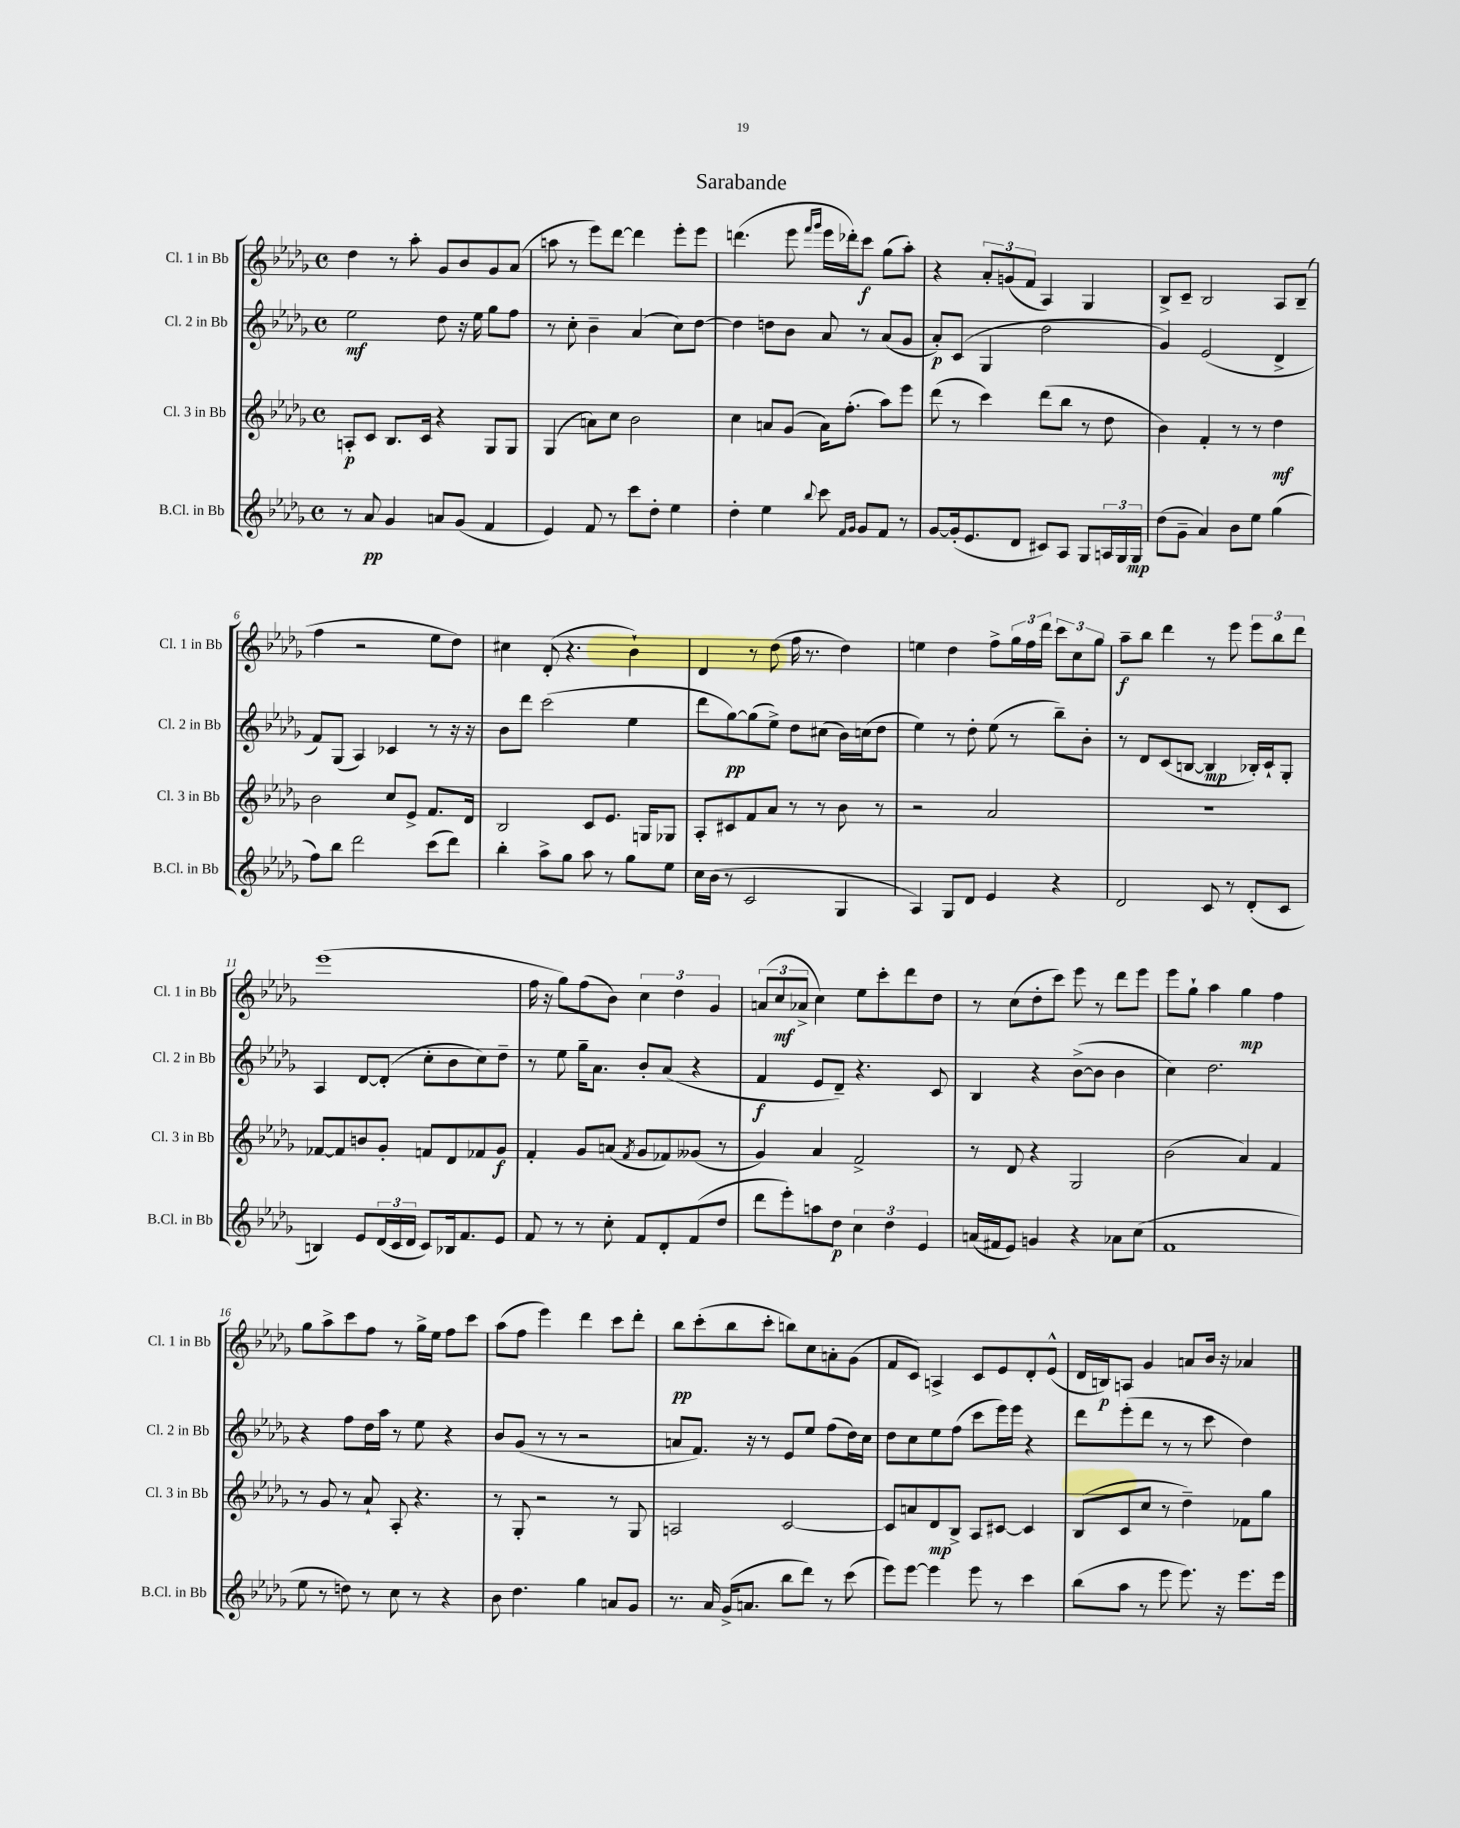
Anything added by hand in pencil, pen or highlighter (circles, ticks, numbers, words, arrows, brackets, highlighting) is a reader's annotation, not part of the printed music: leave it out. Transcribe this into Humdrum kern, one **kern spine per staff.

**kern	**dynam	**kern	**dynam	**kern	**dynam	**kern	**dynam
*part4	*part4	*part3	*part3	*part2	*part2	*part1	*part1
*staff4	*staff4	*staff3	*staff3	*staff2	*staff2	*staff1	*staff1
*I"B.Cl. in Bb	*	*I"Cl. 3 in Bb	*	*I"Cl. 2 in Bb	*	*I"Cl. 1 in Bb	*
*I'B.Cl. in Bb	*	*I'Cl. 3 in Bb	*	*I'Cl. 2 in Bb	*	*I'Cl. 1 in Bb	*
*clefG2	*	*clefG2	*	*clefG2	*	*clefG2	*
*k[b-e-a-d-g-]	*	*k[b-e-a-d-g-]	*	*k[b-e-a-d-g-]	*	*k[b-e-a-d-g-]	*
*M4/4	*	*M4/4	*	*M4/4	*	*M4/4	*
*met(c)	*	*met(c)	*	*met(c)	*	*met(c)	*
=1	=1	=1	=1	=1	=1	=1	=1
8r	.	8An'/L	p	2ee-\	mf	4dd-\	.
8a-/	pp	8c/J	.	.	.	.	.
4g-/	.	8.B-/L	.	.	.	8r	.
.	.	.	.	.	.	8aa-'\	.
.	.	16c/Jk	.	.	.	.	.
8an/L	.	4r	.	8dd-\	.	8g-/L	.
(8g-/J	.	.	.	16r	.	8b-/	.
.	.	.	.	16ee-\	.	.	.
4f/	.	8G-/L	.	8gg-\L	.	8g-/	.
.	.	8G-/J	.	8ff\J	.	(8a-/J	.
=2	=2	=2	=2	=2	=2	=2	=2
4e-/)	.	(4G-/	.	8r	.	8aan\	.
.	.	.	.	8cc'\	.	8r	.
8f/	.	8an\L)	.	4b-~\	.	8eee-\L)	.
8r	.	8cc\J	.	.	.	[8ddd-\J	.
8ccc\L	.	2b-\	.	(4a-/	.	4ddd-\]	.
8dd-'\J	.	.	.	.	.	.	.
4ee-\	.	.	.	8cc\L)	.	8eee-'\L	.
.	.	.	.	[8dd-\J	.	8eee-\J	.
=3	=3	=3	=3	=3	=3	=3	=3
4dd-'\	.	4cc\	.	4dd-\]	.	(4.dddn\	.
4ee-\	.	8an/L	.	8ddn\L	.	.	.
.	.	(8g-/J	.	8b-\J	.	8eee-\	.
.	.	.	.	.	.	16qqfff/LL	.
8qqbb-/	.	.	.	.	.	16qqggg-/JJ	.
8ccc\	.	16a\KL)	.	8a-/	.	16eee-\LL	.
.	.	(8.ff'\J	.	.	.	16ddd-X'\J)	.
16qqf/LL	.	.	.	.	.	.	.
16qqg-/JJ	.	.	.	.	.	.	.
8g-/L	.	.	.	8r	.	8ccc\J	f
8f/J	.	8aa-\L)	.	(8a-/L	.	(8gg-\L	.
8r	.	8eee-\J	.	8g-/J	.	8aa-'\J)	.
=4	=4	=4	=4	=4	=4	=4	=4
[8g-/L	.	(8ddd-\	.	8a-'/L)	p	4r	.
(16g-'/k]	.	8r	.	(8c/J	.	.	.
8.e-/	.	.	.	.	.	.	.
.	.	4ccc\)	.	4G-/	.	12a-'/L	.
.	.	.	.	.	.	(12gn/	.
8d-/J	.	.	.	.	.	.	.
.	.	.	.	.	.	12f/J	.
8c#X/L)	.	(8ddd-\L	.	2dd-\	.	4A-/)	.
8A-/J	.	8bb-\J	.	.	.	.	.
8G-/L	.	8r	.	.	.	4G-/	.
24An/L	.	8dd-\	.	.	.	.	.
24G-/	.	.	.	.	.	.	.
24G-/JJ	mp	.	.	.	.	.	.
=5	=5	=5	=5	=5	=5	=5	=5
(8dd-\L	.	4b-\)	.	4g-/)	.	8B-^/L	.
8g-~\J	.	.	.	.	.	8c~/J	.
4a-/)	.	4f'/	.	(2e-/	.	2B-/	.
8b-\L	.	8r	.	.	.	.	.
8ee-\J	.	8r	.	.	.	.	.
(4gg-\	.	4dd-\	mf	4d-^/	.	8A-/L	.
.	.	.	.	.	.	(8B-~/J	.
!!LO:LB:g=z
=6	=6	=6	=6	=6	=6	=6	=6
8ff\L)	.	2b-\	.	8f/L)	.	4ff\	.
8bb-\J	.	.	.	(8G-/J	.	.	.
2ddd-\	.	.	.	4A-/)	.	2r	.
.	.	8cc/L	.	4c-X/	.	.	.
.	.	8e-^/J	.	.	.	.	.
(8ccc\L	.	8.f/L	.	8r	.	8ee-\L	.
8ddd-\J)	.	.	.	16r	.	8dd-\J)	.
.	.	16d-/Jk	.	16r	.	.	.
=7	=7	=7	=7	=7	=7	=7	=7
4bb-'\	.	2B-/	.	8b-\L	.	4cc#X\	.
.	.	.	.	8ddd-\J	.	.	.
8aa-^\L	.	.	.	(2ccc\	.	(8d-'/	.
8gg-\J	.	.	.	.	.	4.r	.
8aa-\	.	8c/L	.	.	.	.	.
8r	.	8.e-/J	.	.	.	.	.
8gg-\L	.	.	.	4ee-\	.	4b-`\)	.
.	.	16Gn/KL	.	.	.	.	.
8ee-\J	.	8G-X/J	.	.	.	.	.
=8	=8	=8	=8	=8	=8	=8	=8
16cc\LL	.	8A-'/L	.	8ddd-\L	.	4d-/	.
(16b-\JJ	.	.	.	.	.	.	.
8r	.	8c#X/	.	[8gg-\)	pp	.	.
2c/	.	8f/	.	(8gg-\]	.	8r	.
.	.	8a-/J	.	8ee-^\J)	.	(8dd-\	.
.	.	8r	.	8dd-\L	.	16ff\	.
.	.	.	.	.	.	8.r	.
.	.	8r	.	(8cc#X\J	.	.	.
4G-/	.	8b-\	.	16b-\LL)	.	4dd-\)	.
.	.	.	.	(16ccn\J	.	.	.
.	.	8r	.	8dd-\J	.	.	.
=9	=9	=9	=9	=9	=9	=9	=9
4A-/)	.	2r	.	4ee-\)	.	4een\	.
8G-/L	.	.	.	8r	.	4dd-\	.
8d-/J	.	.	.	8dd-'\	.	.	.
4e-/	.	2a-/	.	(8ee-\	.	8ff^\L	.
.	.	.	.	8r	.	24gg-\L	.
.	.	.	.	.	.	24ff\	.
.	.	.	.	.	.	24ddd-\JJ	.
4r	.	.	.	8bb-~\L)	.	12ccc\L	.
.	.	.	.	.	.	12cc\	.
.	.	.	.	8b-'\J	.	.	.
.	.	.	.	.	.	12gg-\J	.
=10	=10	=10	=10	=10	=10	=10	=10
2d-/	.	1r	.	8r	.	8aa-~\L	f
.	.	.	.	8d-/L	.	8bb-\J	.
.	.	.	.	(8c/	.	4ddd-\	.
.	.	.	.	[8Bn/J	.	.	.
8c/	.	.	.	4B/]	mp	8r	.
8r	.	.	.	.	.	8eee-\	.
(8d-'/L	.	.	.	16B-X'/LL)	.	12eee-\L	.
.	.	.	.	16c`/J	.	.	.
.	.	.	.	.	.	12bb-\	.
8c/J	.	.	.	8G-'/J	.	.	.
.	.	.	.	.	.	12ddd-\J	.
!!LO:LB:g=z
=11	=11	=11	=11	=11	=11	=11	=11
4Bn/)	.	[8f-X/L	.	4A-/	.	(1eee-	.
.	.	8f-/]	.	.	.	.	.
8e-/L	.	8bn/	.	[8d-/L	.	.	.
(24d-/L	.	8g-'/J	.	(8d-'/J]	.	.	.
24c/	.	.	.	.	.	.	.
24d-/JJ	.	.	.	.	.	.	.
8c/L)	.	8fn/L	.	8cc'\L	.	.	.
16B-X/k	.	8d-/	.	8b-\	.	.	.
8.f/	.	.	.	.	.	.	.
.	.	8f-X/	.	8cc\)	.	.	.
8e-/J	.	8g-/J	f	8dd-~\J	.	.	.
=12	=12	=12	=12	=12	=12	=12	=12
8f/	.	4f'/	.	8r	.	16ff\	.
.	.	.	.	.	.	16r	.
8r	.	.	.	8ee-\	.	8gg-\L)	.
8r	.	8g-/L	.	16gg-~\KL	.	(8ff\	.
.	.	.	.	8.a-\J	.	.	.
8cc'\	.	(8an/J	.	.	.	8b-\J)	.
.	.	8qf/	.	.	.	.	.
8f/L	.	8g-/L	.	8b-'/L	.	6cc\	.
8d-'/	.	8f-X/)	.	(8a-/J	.	.	.
.	.	.	.	.	.	6dd-\	.
(8f/	.	(8g--X/J	.	4r	.	.	.
.	.	.	.	.	.	6g-/	.
8dd-/J	.	8r	.	.	.	.	.
=13	=13	=13	=13	=13	=13	=13	=13
8ddd-\L	.	4g-/)	.	4f/	f	(12an/L	.
.	.	.	.	.	.	12cc/	mf
8eee-'\)	.	.	.	.	.	.	.
.	.	.	.	.	.	12a-X^/J	.
8aan\	.	4a-/	.	8e-/L	.	4cc\)	.
8dd-\J	p	.	.	8d-~/J)	.	.	.
6cc\	.	2f^/	.	4.r	.	8ee-\L	.
.	.	.	.	.	.	8ccc'\	.
6dd-\	.	.	.	.	.	.	.
.	.	.	.	.	.	8ddd-\	.
6e-/	.	.	.	.	.	.	.
.	.	.	.	8c/	.	8dd-\J	.
=14	=14	=14	=14	=14	=14	=14	=14
(16an/LL	.	8r	.	4B-/	.	8r	.
16f#X/J	.	.	.	.	.	.	.
8e-/J)	.	8d-/	.	.	.	(8cc\L	.
4gn/	.	4r	.	4r	.	8dd-'\	.
.	.	.	.	.	.	8ccc\J)	.
4r	.	2G-/	.	([8b-^\L	.	8eee-\	.
.	.	.	.	8b-\J]	.	8r	.
8a-X\L	.	.	.	4b-\	.	8ddd-\L	.
(8cc\J	.	.	.	.	.	8eee-\J	.
=15	=15	=15	=15	=15	=15	=15	=15
1f	.	(2b-\	.	4cc\)	.	8eee-\L	.
.	.	.	.	.	.	8gg-`\J	.
.	.	.	.	2.dd-\	.	4aa-\	.
.	.	4a-/)	.	.	.	4gg-\	mp
.	.	4f/	.	.	.	4ff\	.
!!LO:LB:g=z
=16	=16	=16	=16	=16	=16	=16	=16
8ee-\	.	8r	.	4r	.	8gg-\L	.
8r	.	8g-/	.	.	.	8aa-^\	.
8ddn\)	.	8r	.	8ff\L	.	8ccc\	.
8r	.	8a-`/	.	16dd-\L	.	8ff\J	.
.	.	.	.	16aa-\JJ	.	.	.
8cc\	.	8A-'/	.	8r	.	8r	.
8r	.	4.r	.	8ee-\	.	16gg-^\LL	.
.	.	.	.	.	.	16ee-\JJ	.
4r	.	.	.	4r	.	8ff\L	.
.	.	.	.	.	.	8ccc\J	.
=17	=17	=17	=17	=17	=17	=17	=17
8b-\	.	8r	.	8b-/L	.	(8aa-\L	.
4.dd-\	.	8G-'/	.	(8g-/J	.	8ff\J	.
.	.	2r	.	8r	.	4eee-\)	.
.	.	.	.	8r	.	.	.
4gg-\	.	.	.	2r	.	4ddd-\	.
8an/L	.	8r	.	.	.	8ccc\L	.
8g-/J	.	8G-/	.	.	.	8ddd-'\J	.
=18	=18	=18	=18	=18	=18	=18	=18
8.r	.	2An/	.	8an/L	.	8bb-\L	pp
.	.	.	.	8.f/J)	.	(8ccc'\	.
16a-/	.	.	.	.	.	.	.
(16g-^/KL	.	.	.	.	.	8bb-\	.
8.an/J	.	.	.	16r	.	.	.
.	.	.	.	8r	.	8ccc'\J	.
8bb-\L	.	[2c/	.	8e-/L	.	8bbn\L)	.
8ddd-\J)	.	.	.	8ee-/J	.	8cc\	.
8r	.	.	.	(8ff\L	.	8an'\	.
(8ccc\	.	.	.	16dd-\L)	.	(8g-\J	.
.	.	.	.	16cc\JJ	.	.	.
=19	=19	=19	=19	=19	=19	=19	=19
8eee-\L)	.	8c/L]	.	8dd-\L	.	8f/L	.
[8eee-\J	.	8an/	.	8cc\	.	8c/J)	.
4eee-\]	.	8d-/	mp	8ee-\	.	4An^/	.
.	.	8B-^/J	.	(8ff\J	.	.	.
8eee-\	.	8A-/L	.	8ccc\L	.	8c/L	.
8r	.	[8c#X/J	.	16eee-\L)	.	8e-/	.
.	.	.	.	16eee-\JJ	.	.	.
4ccc\	.	4c#/]	.	4r	.	8d-'/	.
.	.	.	.	.	.	(8e-^^/J	.
=20	=20	=20	=20	=20	=20	=20	=20
(8bb-\L	.	(8B-/L	.	8ddd-\L	.	16d-/LL	.
.	.	.	.	.	.	16Bn/J)	p
8aa-\J	.	8c/	.	(8eee-'\	.	8An/J	.
8r	.	8cc/J	.	8ddd-\J	.	4g-/	.
8eee-\	.	8r	.	8r	.	.	.
8.eee-\)	.	4dd-~\)	.	8r	.	8an/L	.
.	.	.	.	8ccc\	.	16b-/Jk	.
16r	.	.	.	.	.	16r	.
8.eee-\L	.	8f-X\L	.	4dd-\)	.	4a-X/	.
.	.	8gg-\J	.	.	.	.	.
16eee-\Jk	.	.	.	.	.	.	.
==	==	==	==	==	==	==	==
*-	*-	*-	*-	*-	*-	*-	*-
